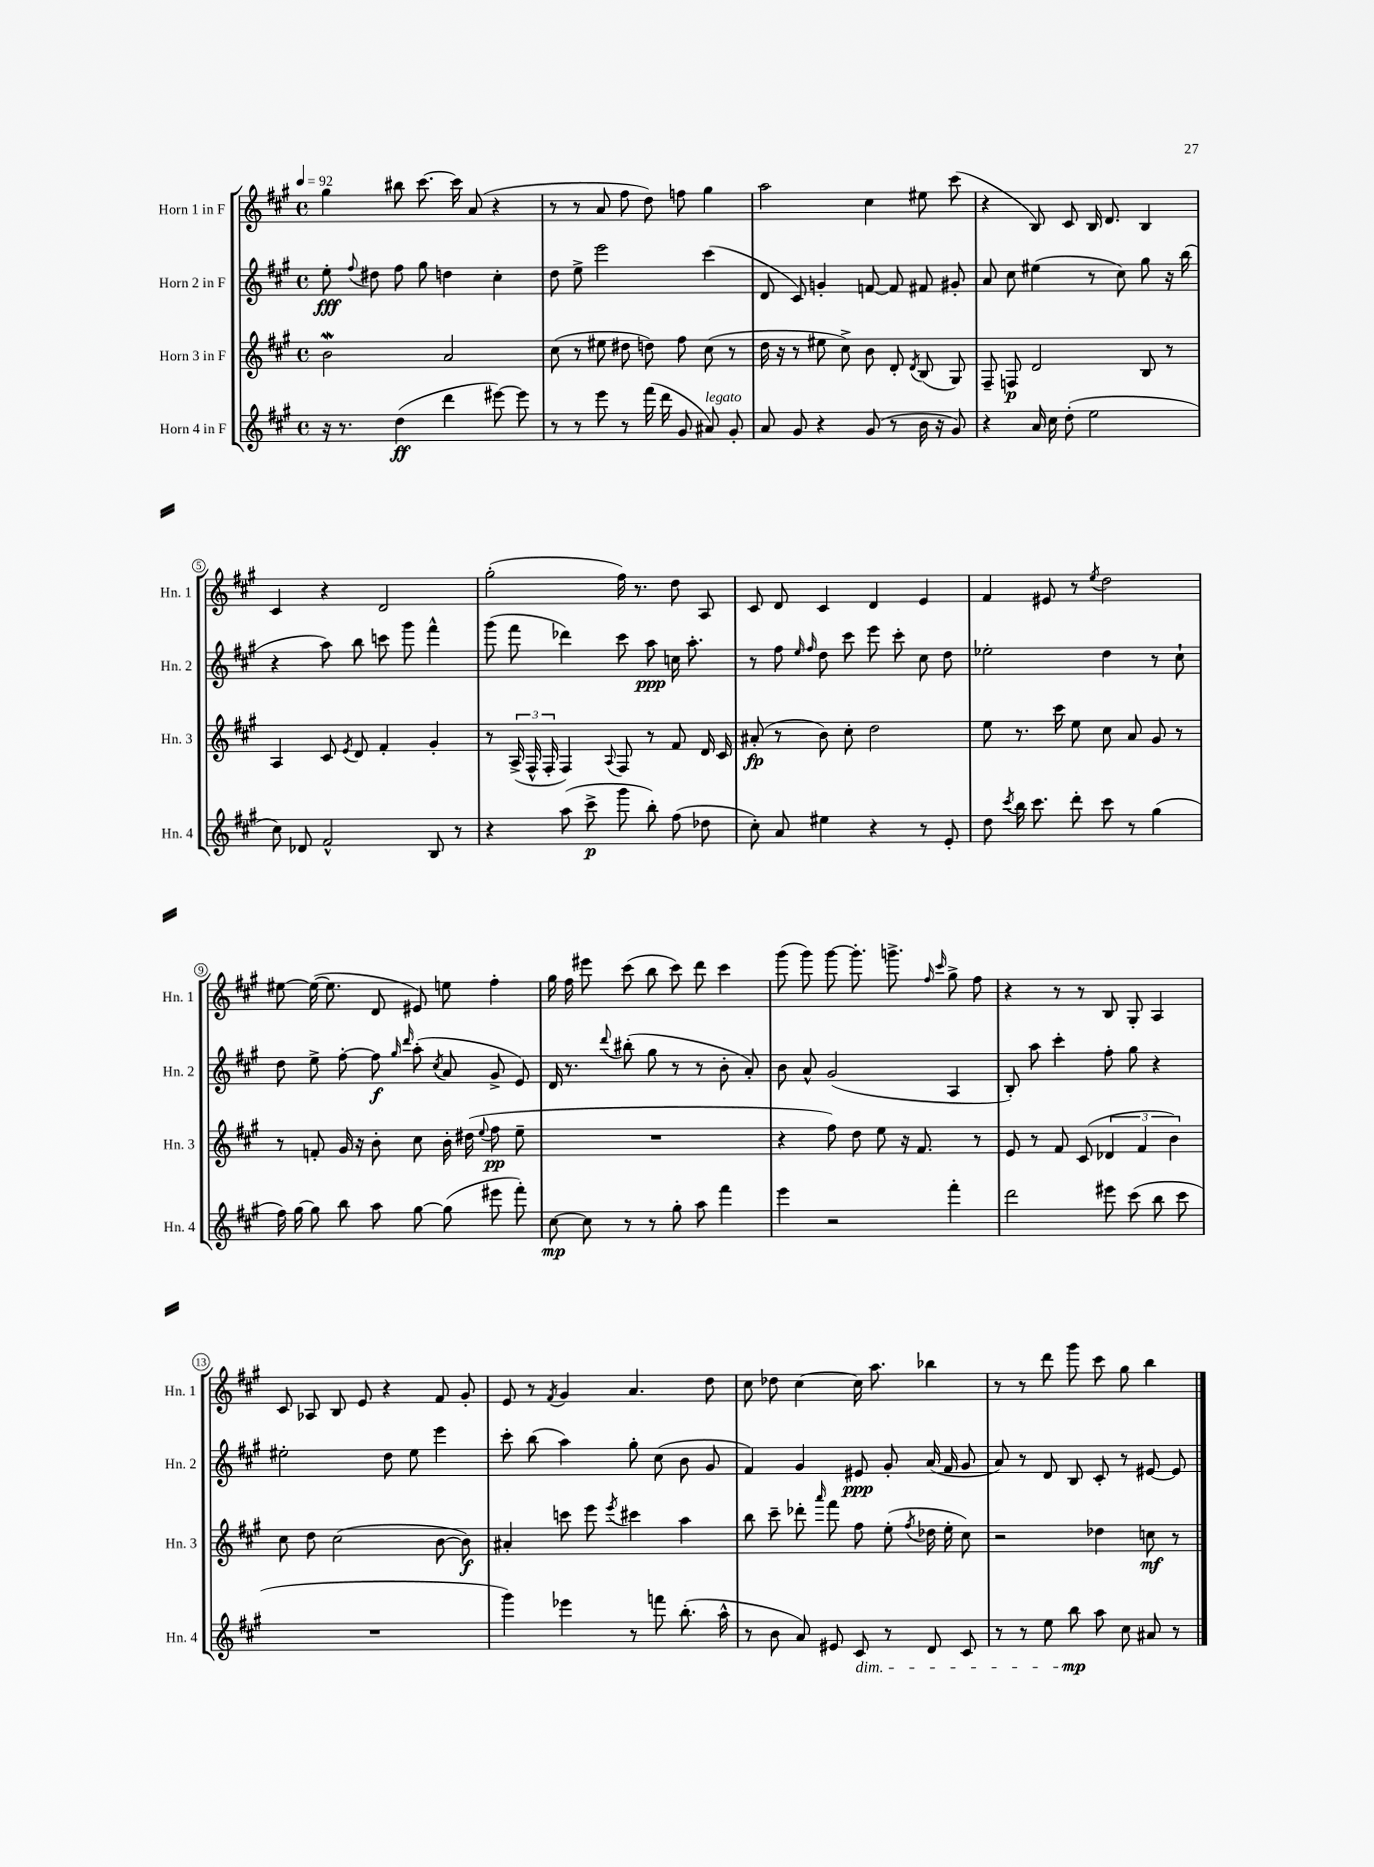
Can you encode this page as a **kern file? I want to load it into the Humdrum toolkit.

**kern	**dynam	**kern	**dynam	**kern	**dynam	**kern
*part4	*part4	*part3	*part3	*part2	*part2	*part1
*staff4	*staff4	*staff3	*staff3	*staff2	*staff2	*staff1
*I"Horn 4 in F	*	*I"Horn 3 in F	*	*I"Horn 2 in F	*	*I"Horn 1 in F
*I'Hn. 4	*	*I'Hn. 3	*	*I'Hn. 2	*	*I'Hn. 1
*clefG2	*	*clefG2	*	*clefG2	*	*clefG2
*k[f#c#g#]	*	*k[f#c#g#]	*	*k[f#c#g#]	*	*k[f#c#g#]
*M4/4	*	*M4/4	*	*M4/4	*	*M4/4
*met(c)	*	*met(c)	*	*met(c)	*	*met(c)
*MM92	*	*MM92	*	*MM92	*	*MM92
=1	=1	=1	=1	=1	=1	=1
16r	.	2bW\	.	8ee'\	fff	4gg#\
8.r	.	.	.	.	.	.
.	.	.	.	8qqff#/	.	.
.	.	.	.	8dd#X\	.	.
(4dd\	ff	.	.	8ff#\	.	8bb#X\
.	.	.	.	8gg#\	.	[8.ccc#\
4ddd\	.	2a/	.	4ddn\	.	.
.	.	.	.	.	.	16ccc#\]
.	.	.	.	.	.	(8a/
[8eee#X\)	.	.	.	4cc#'\	.	4r
8eee#\]	.	.	.	.	.	.
=2	=2	=2	=2	=2	=2	=2
8r	.	(8cc#\	.	8dd\	.	8r
8r	.	8r	.	8ee^\	.	8r
8eee\	.	8ee#X\	.	2eee\	.	8a/
8r	.	8dd#X\	.	.	.	8ff#\
(16fff#\	.	8ddn\)	.	.	.	8dd\)
16ddd\	.	.	.	.	.	.
8g#/	.	8ff#\	.	.	.	8ffn\
!LO:TX:a:i:t=legato	!	!	!	!	!	!
8a#X/)	.	(8cc#\	.	(4ccc#\	.	4gg#\
8g#'/	.	8r	.	.	.	.
=3	=3	=3	=3	=3	=3	=3
8a/	.	16dd\	.	8d/	.	2aa\
.	.	16r	.	.	.	.
8g#/	.	8r	.	8c#/)	.	.
4r	.	8ee#X\	.	4gn'/	.	.
.	.	8cc#^\)	.	.	.	.
(8g#/	.	8b\	.	[8fn/	.	4cc#\
8r	.	8d'/	.	8f/]	.	.
.	.	8qd/	.	.	.	.
16b\	.	(8B/	.	8f#X/	.	8ee#X\
16r	.	.	.	.	.	.
8g#/)	.	8G#/)	.	8g#X'/	.	(8ccc#\
=4	=4	=4	=4	=4	=4	=4
4r	.	8F#~/	.	8a/	.	4r
.	.	8Fn/	p	8cc#\	.	.
16a/	.	2d/	.	(4ee#X\	.	8B/)
16cc#\	.	.	.	.	.	.
(8dd'\	.	.	.	.	.	8c#/
2ee\	.	.	.	8r	.	16B/
.	.	.	.	.	.	8.d/
.	.	.	.	8cc#\)	.	.
.	.	8B/	.	8gg#\	.	4B/
.	.	8r	.	16r	.	.
.	.	.	.	(16bb\	.	.
!!LO:LB:g=z
=5	=5	=5	=5	=5	=5	=5
8cc#\)	.	4A/	.	4r	.	4c#/
8d-X/	.	.	.	.	.	.
2f#^^/	.	8c#/	.	8aa\)	.	4r
.	.	8qe/	.	.	.	.
.	.	8d/	.	8bb\	.	.
.	.	4f#'/	.	8cccn\	.	2d/
.	.	.	.	8ggg#\	.	.
8B/	.	4g#'/	.	4fff#^^\	.	.
8r	.	.	.	.	.	.
=6	=6	=6	=6	=6	=6	=6
4r	.	8r	.	(8ggg#\	.	(2gg#'\
.	.	(24A^/	.	8fff#\	.	.
.	.	24F#^^/	.	.	.	.
.	.	24F#'/	.	.	.	.
(8aa\	.	4F#/)	.	4ddd-X\)	.	.
8ccc#^\	p	.	.	.	.	.
.	.	8qqA/	.	.	.	.
8ggg#\	.	8F#/	.	8ccc#\	.	16ff#\)
.	.	.	.	.	.	8.r
8bb'\)	.	8r	.	8aa\	ppp	.
(8ff#\	.	8f#/	.	16ccn\	.	8dd\
.	.	.	.	8.aa'\	.	.
8dd-X\	.	16d/	.	.	.	8A/
.	.	16c#/	.	.	.	.
=7	=7	=7	=7	=7	=7	=7
8cc#'\)	.	(8a#X'/	fp	8r	.	8c#/
8a/	.	8r	.	8ff#\	.	8d/
.	.	.	.	16qqee/	.	.
.	.	.	.	16qqff#/	.	.
4ee#X\	.	8b\)	.	8dd\	.	4c#/
.	.	8cc#'\	.	8ccc#\	.	.
4r	.	2dd\	.	8eee\	.	4d/
.	.	.	.	8ccc#'\	.	.
8r	.	.	.	8cc#\	.	4e/
8e'/	.	.	.	8dd\	.	.
=8	=8	=8	=8	=8	=8	=8
8dd\	.	8ee\	.	2ee-X'\	.	4f#/
8qccc#/	.	.	.	.	.	.
16bb\	.	8.r	.	.	.	.
8.ccc#\	.	.	.	.	.	.
.	.	.	.	.	.	8e#X/
.	.	16ccc#\	.	.	.	.
8ddd'\	.	8ee\	.	.	.	8r
.	.	.	.	.	.	8qee/
8ccc#\	.	8cc#\	.	4dd\	.	2dd\
8r	.	8a/	.	.	.	.
(4gg#\	.	8g#/	.	8r	.	.
.	.	8r	.	8cc#`\	.	.
!!LO:LB:g=z
=9	=9	=9	=9	=9	=9	=9
16ff#\)	.	8r	.	8dd\	.	[8ee#X\
[16gg#\	.	.	.	.	.	.
8gg#\]	.	8fn'/	.	8ee^\	.	(16ee#\_
.	.	.	.	.	.	8.ee#\]
8bb\	.	16g#/	.	[8ff#'\	.	.
.	.	16r	.	.	.	.
8aa\	.	8b'\	.	8ff#\]	f	8d/
.	.	.	.	16qqgg#/	.	.
.	.	.	.	16qqddd/	.	.
[8gg#\	.	8cc#\	.	(8aa'\	.	8e#X/)
.	.	.	.	8qcc#/	.	.
(8gg#\]	.	16b'\	.	8a/	.	8een\
.	.	(16dd#X\	.	.	.	.
.	.	8qqee/	.	.	.	.
8eee#X\	.	8ff#\	pp	8g#^/	.	4ff#'\
8fff#'\)	.	8ee~\	.	8e/)	.	.
=10	=10	=10	=10	=10	=10	=10
[8cc#\	mp	1r	.	16d/	.	16gg#\
.	.	.	.	8.r	.	16ff#\
8cc#\]	.	.	.	.	.	8eee#X\
.	.	.	.	8qqddd/	.	.
8r	.	.	.	(8bb#X'\	.	(8ccc#\
8r	.	.	.	8gg#\	.	8bb\
8gg#'\	.	.	.	8r	.	8ccc#\)
8aa\	.	.	.	8r	.	8ddd\
4fff#\	.	.	.	8b'\	.	4ccc#\
.	.	.	.	8a'/)	.	.
=11	=11	=11	=11	=11	=11	=11
4eee\	.	4r	.	8b\	.	(8ggg#\
.	.	.	.	8a^^/	.	8ggg#\)
2r	.	8ff#\)	.	(2g#/	.	[8ggg#\
.	.	8dd\	.	.	.	8.ggg#'\]
.	.	8ee\	.	.	.	.
.	.	.	.	.	.	8.gggn^\
.	.	16r	.	.	.	.
.	.	8.f#/	.	.	.	.
.	.	.	.	.	.	16qqff#/
.	.	.	.	.	.	16qqccc#/
4fff#'\	.	.	.	4A/	.	8gg#^\
.	.	8r	.	.	.	8ff#\
=12	=12	=12	=12	=12	=12	=12
2ddd\	.	8e/	.	8B'/)	.	4r
.	.	8r	.	8aa\	.	.
.	.	8f#/	.	4ccc#'\	.	8r
.	.	(8c#/	.	.	.	8r
8eee#X\	.	6d-X/	.	8ff#'\	.	8B/
(8ccc#\	.	.	.	8gg#\	.	8G#'/
.	.	6f#/	.	.	.	.
8bb\	.	.	.	4r	.	4A/
.	.	6b\)	.	.	.	.
8ccc#\	.	.	.	.	.	.
!!LO:LB:g=z
=13	=13	=13	=13	=13	=13	=13
1r	.	8cc#\	.	2ee#X'\	.	8c#/
.	.	8dd\	.	.	.	8A-X/
.	.	(2cc#\	.	.	.	8B/
.	.	.	.	.	.	8e/
.	.	.	.	8dd\	.	4r
.	.	.	.	8ee#\	.	.
.	.	[8b\	.	4eee\	.	8f#/
.	.	8b\])	f	.	.	8g#'/
=14	=14	=14	=14	=14	=14	=14
4ggg#\)	.	4a#X'/	.	8ccc#'\	.	8e/
.	.	.	.	(8bb\	.	8r
.	.	.	.	.	.	8qf#/
4eee-X\	.	8cccn\	.	4aa\)	.	4g#/
.	.	8eee\	.	.	.	.
.	.	8qeee/	.	.	.	.
8r	.	4ccc#X\	.	8gg#'\	.	4.a/
8fffn\	.	.	.	(8cc#\	.	.
(8.bb'\	.	4aa\	.	8b\	.	.
.	.	.	.	8g#/	.	8dd\
16aa^^\	.	.	.	.	.	.
=15	=15	=15	=15	=15	=15	=15
8r	.	8bb\	.	4f#/)	.	8cc#\
8b\	.	8ccc#~\	.	.	.	8dd-X\
8a/)	.	8ddd-X'\	.	4g#/	.	[4cc#\
.	.	16qqaaa/	.	.	.	.
8e#X/	.	8fff#\	.	.	.	.
!LO:TX:b:i:t=dim.	!	!	!	!	!	!
8c#/	.	8ff#\	.	8e#X/	ppp	16cc#\]
.	.	.	.	.	.	8.aa\
8r	.	(8ee'\	.	8g#'/	.	.
.	.	8qff#/	.	.	.	.
8d/	.	16dd-X\	.	(16a/	.	4bb-X\
.	.	16ee'\	.	16f#/	.	.
8c#/	.	8cc#\)	.	8g#/	.	.
=16	=16	=16	=16	=16	=16	=16
8r	.	2r	.	8a/)	.	8r
8r	.	.	.	8r	.	8r
8ee\	.	.	.	8d/	.	8ddd\
8bb\	mp	.	.	8B/	.	8ggg#\
8aa\	.	4dd-X\	.	8c#'/	.	8ccc#\
8cc#\	.	.	.	8r	.	8gg#\
8a#X/	.	8ccn\	mf	[8e#X/	.	4bb\
8r	.	8r	.	8e#/]	.	.
==	==	==	==	==	==	==
*-	*-	*-	*-	*-	*-	*-
